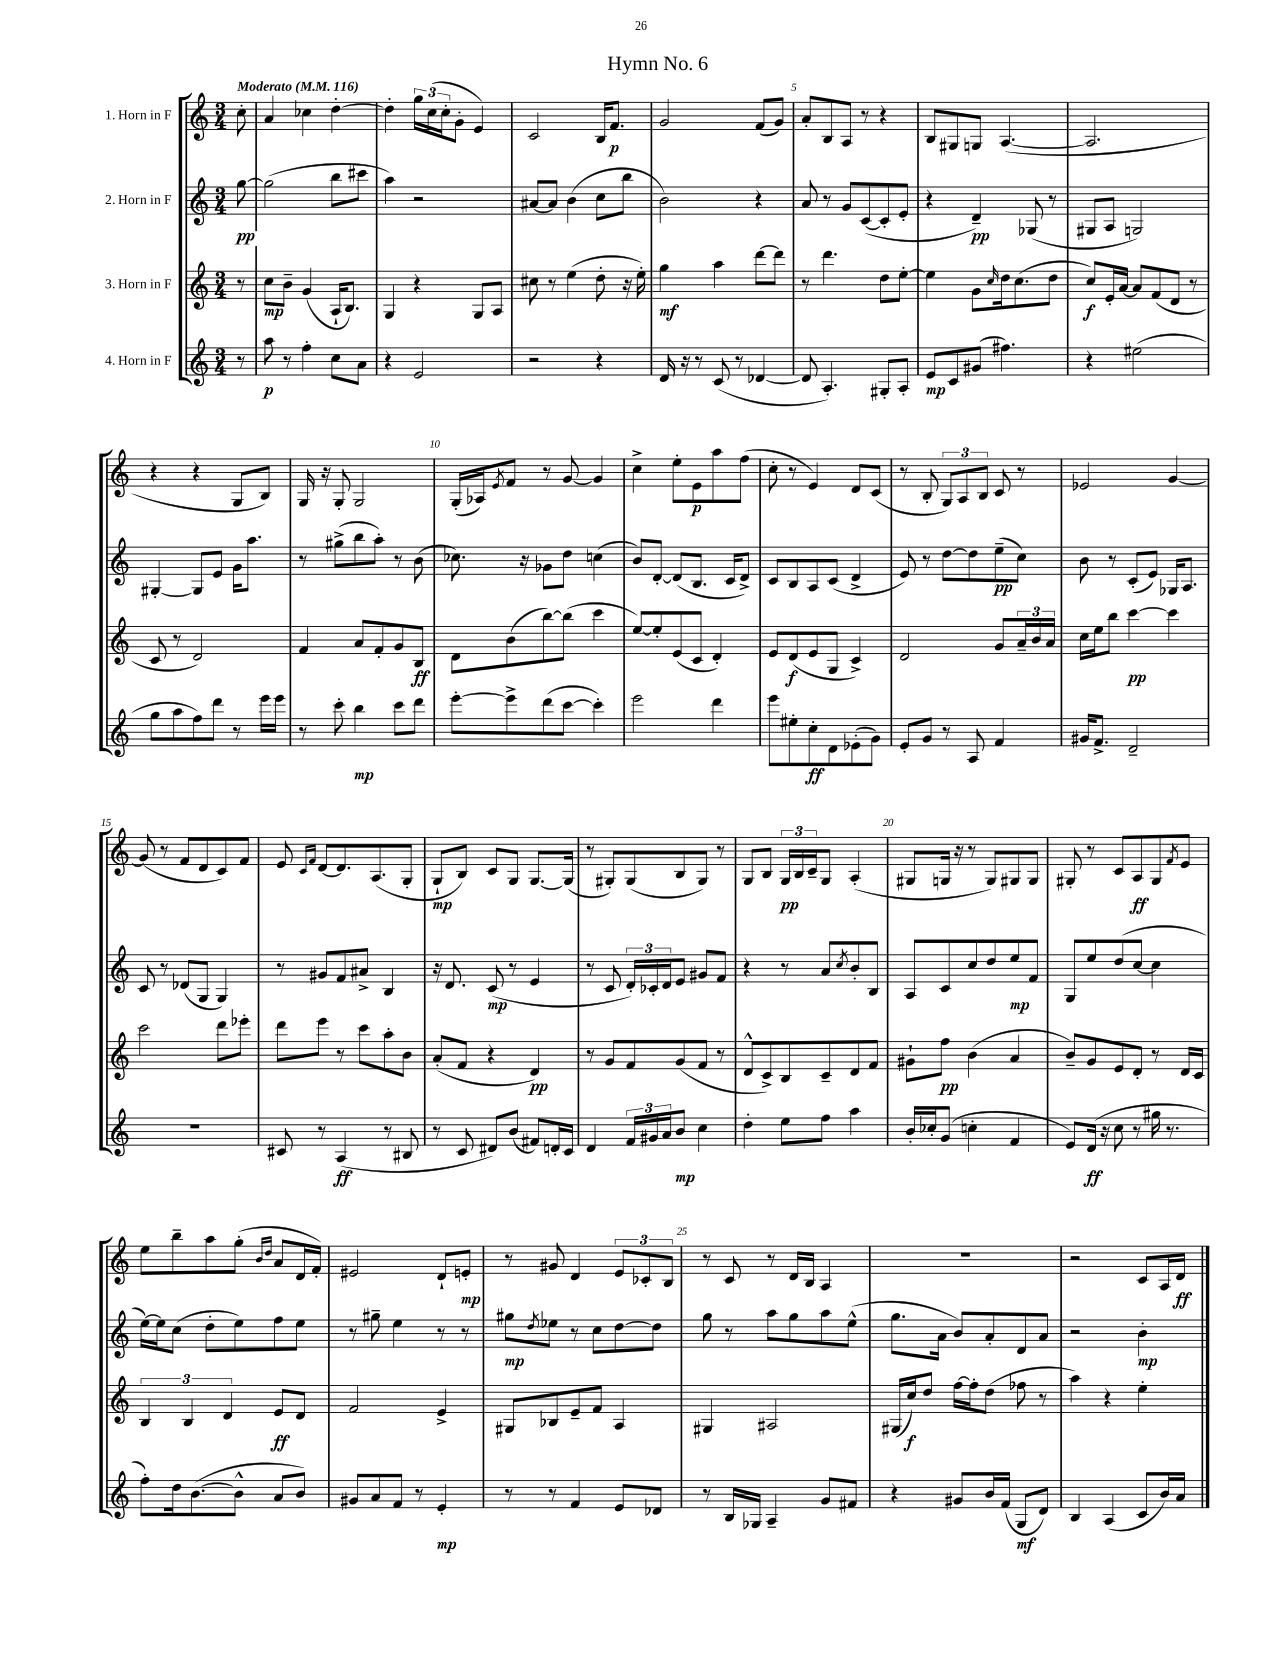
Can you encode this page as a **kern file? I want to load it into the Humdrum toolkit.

**kern	**kern	**kern	**kern
*staff4	*staff3	*staff2	*staff1
*clefG2	*clefG2	*clefG2	*clefG2
*k[]	*k[]	*k[]	*k[]
*M3/4	*M3/4	*M3/4	*M3/4
*MM116	*MM116	*MM116	*MM116
8r	8r	[8gg\	8cc'\
=	=	=	=
8aa\	8cc\L	(2gg\]	4a/
8r	8b~\J	.	.
4ff'\	(4g/	.	4cc-\
8cc\L	16A`/LK	8bb\L	[4dd'\
.	8.B/J)	.	.
8a\J	.	8ccc#\J	.
=	=	=	=
4r	4G/	4aa\)	4dd'\]
2e/	4r	2r	24gg\LL
.	.	.	(24cc\
.	.	.	24cc'\J
.	.	.	8g'\J
.	8G/L	.	4e/)
.	8A/J	.	.
=	=	=	=
2r	8cc#\	[8a#/L	2c/
.	8r	8a#/]J	.
.	(4ee\	(4b\	.
4r	8dd'\	8cc\L	16B/LK
.	.	.	8.f/J
.	16r	8bb\J	.
.	16ee'\)	.	.
=	=	=	=
16d/	4gg\	2b\)	2g/
16r	.	.	.
8r	.	.	.
(8c/	4aa\	.	.
8r	.	.	.
[4d-/	[8ddd\L	4r	(8f/L
.	8ddd\]J	.	8g/J)
=	=	=	=
8d-/]	8r	8a/	8a'/L
4.A'/)	4.ddd\	8r	8B/
.	.	8g/L	8A/J
.	.	([8c/	8r
8G#'/L	8dd\L	8c'/]	4r
8A'/J	[8ee'\J	8e'/J	.
=	=	=	=
8e/L	4ee\]	4r	8B/L
8c/	.	.	8G#/
(8g#/J	8g\L	4d~/)	8G/J
.	16qqcc/	.	.
4.ff#\)	16dd\k	.	([4.A/
.	(8.cc\	.	.
.	.	(8G-/	.
.	8dd\J	8r	.
=	=	=	=
4r	8cc/L)	8G#/L	2.A/]
.	16e'/L	8A/J	.
.	[16a/JJ	.	.
(2ee#\	8a/]L	2G/)	.
.	(8f/	.	.
.	8d/J	.	.
.	8r	.	.
=	=	=	=
8gg\L	8c/	[4G#'/	4r
8aa\	8r	.	.
8ff\)	2d/)	8G#/]L	4r
8ddd\J	.	8e/J	.
8r	.	16g\LK	8G/L
.	.	8.aa\J	.
16eee\LL	.	.	8B/J)
16eee\JJ	.	.	.
=	=	=	=
8r	4f/	8r	16G/
.	.	.	16r
8ccc'\	.	(8gg#^\L	8G'/
4bb\	8a/L	8bb\	2G/
.	8f'/	8aa'\J)	.
8ccc\L	8g/	8r	.
8ddd\J	8B/J	(8b\	.
=	=	=	=
[8eee'\L	8d\L	8.cc-\)	(16G'/LL
.	.	.	16A-/J)
.	.	.	8qe/
8eee^\]	(8b\	.	8f/J
.	.	16r	.
(8ddd\	[8bb\)	8g-\L	8r
[8ccc\J	(8bb\]J	8dd\J	[8g/
4ccc'\])	4ccc\	(4cc\	4g/]
=	=	=	=
2eee\	[8ee/L)	8b/L)	4cc^\
.	8ee'/]	[8d'/J	.
.	(8e/	(8d/]L	8ee'\L
.	8c/J	8.B/J	8e\
4ddd\	4d'/)	.	8aa\
.	.	16c/LK	.
.	.	8d^/J)	(8ff\J
=	=	=	=
8eee\L	8e/L	8c/L	8cc'\
8ee#'\	(8d/	8B/	8r
8cc'\	8e/	8A/	4e/)
8d\	8G/J	(8c/J	.
(8e-'\	4c^/)	4d^/	8d/L
8g\J)	.	.	(8c/J
=	=	=	=
8e'/L	2d/	8e/)	8r
8g/J	.	8r	8B'/
8r	.	[8dd\L	12G/L)
.	.	.	12A/
8A/	.	8dd\]	.
.	.	.	12B/J
4f/	8g/L	(8ee~\	8c/
.	24a~/L	8cc\J)	8r
.	24b/	.	.
.	24a/JJ	.	.
=	=	=	=
16g#/LK	16cc\LL	8b\	2e-/
8.f^/J	16ee\J	.	.
.	8bb\J	8r	.
2d~/	[4ccc\	(8c'/L	.
.	.	8e/J)	.
.	4ccc\]	16G-/LK	[4g/
.	.	8.A/J	.
=	=	=	=
2.r	2ccc\	8c/	(8g/]
.	.	8r	8r
.	.	(8d-/L	8f/L
.	.	8G/J	8d/
.	8ddd\L	4G/)	8c/)
.	8eee-'\J	.	8f/J
=	=	=	=
8c#/	8ddd\L	8r	8e/
.	.	.	16qqc/LL
.	.	.	16qqf/JJ
8r	8eee\J	8g#/L	[8d/L
(4A/	8r	8f/	8.d/]
.	8ccc\L	8a#^/J	.
.	.	.	(8.A/
8r	8aa'\	4B/	.
8B#/	8b\J	.	8G'/J
=	=	=	=
8r	(8a'/L	16r	8G`/L
.	.	8.d/	.
8c/	8f/J	.	8B/J)
8d#/L)	4r	(8c/	8c/L
(8b/J	.	8r	8G/J
8f#/L)	4d/)	4e/	[8.G/L
16d'/L	.	.	.
16c/JJ	.	.	(16G/]Jk
=	=	=	=
4d/	8r	8r	8r
.	8g/L	8c/	8G#'/L)
24f/LL	8f/	24d'/LL)	(8G#/
24g#/	.	24c-'/	.
24a/J	.	24d/J	.
8b/J	(8g/	8e/J	8B/
4cc\	8f/J	8g#/L	8G#/J)
.	8r	8f/J	8r
=	=	=	=
4dd'\	8d^^/L	4r	8G/L
.	8c^/)	.	8B/J
8ee\L	8B/	8r	24G/LL
.	.	.	24B/
.	.	.	24c~/J
8ff\J	8c~/	8a/L	8G/J
.	.	8qcc/	.
4aa\	8d/	8b'/	(4A'/
.	8f/J	8B/J	.
=	=	=	=
16b'/LL	8g#`\L	8A/L	8G#/L
16cc-'/J	.	.	.
(8g/J	8ff\J	8c/	16G/Jk
.	.	.	16r
4cc'\	(4b\	8cc/	8r
.	.	8dd/	8G/L)
4f/	4a/	8ee/	8G#/
.	.	8f/J	8G#/J
=	=	=	=
8e/L)	8b~/L)	8G/L	8G#'/
(16d/Jk	8g/	8ee/	8r
16r	.	.	.
8cc\	8e/	(8dd/	8c/L
8r	8d'/J	[8cc/J	8A/
16gg#\	8r	4cc\]	8G#/
8.r	.	.	.
.	.	.	8qf/
.	16d/LL	.	8e/J
.	16c/JJ	.	.
=	=	=	=
8ff'\L)	6B/	[16ee\LL)	8ee\L
.	.	16ee\]J	.
16dd\k	.	(8cc\J	8bb~\
.	6B/	.	.
([8.b\	.	.	.
.	.	8dd'\L	8aa\
.	6d/	.	.
8b^^\]J	.	8ee\)	(8gg'\J
.	.	.	16qqb/LL
.	.	.	16qqdd/JJ
8a/L	8e/L	8ff\	8a/L
8b/J)	8d/J	8ee\J	16d/L
.	.	.	16f'/JJ)
=	=	=	=
8g#/L	2f/	8r	2e#/
8a/	.	8gg#~\	.
8f/J	.	4ee\	.
8r	.	.	.
4e'/	4e^/	8r	8d`/L
.	.	8r	8e'/J
=	=	=	=
8r	8G#/L	8gg#\L	8r
.	.	8qdd/	.
8r	8B-/	8ee-\J	8g#/
4f/	8e~/	8r	4d/
.	8f/J	8cc\L	.
8e/L	4A/	[8dd\	12e/L
.	.	.	12c-'/
8d-/J	.	8dd\]J	.
.	.	.	12B/J
=	=	=	=
8r	4G#/	8gg\	8r
16B/LL	.	8r	8c/
16G-/JJ	.	.	.
4A~/	2A#/	8aa\L	8r
.	.	8gg\	16d/LL
.	.	.	16B/JJ
8g/L	.	8aa\	4A/
8f#/J	.	(8ee^^\J	.
=	=	=	=
4r	(16G#/LL	8.gg\L	2.r
.	16cc/J)	.	.
.	8dd/J	.	.
.	.	16a\Jk	.
8g#/L	[16ff\LL	8b/L)	.
.	16ff'\]J	.	.
16b/L	(8dd\J	8a'/	.
(16f/JJ	.	.	.
8G/L	8ff-\	8d/	.
8d/J)	8r	8a/J	.
=	=	=	=
4B/	4aa\)	2r	2r
(4A/	4r	.	.
8c/L	4ee'\	4b'\	8c/L
16b/L)	.	.	16A/L
16a/JJ	.	.	16d/JJ
==	==	==	==
*-	*-	*-	*-
